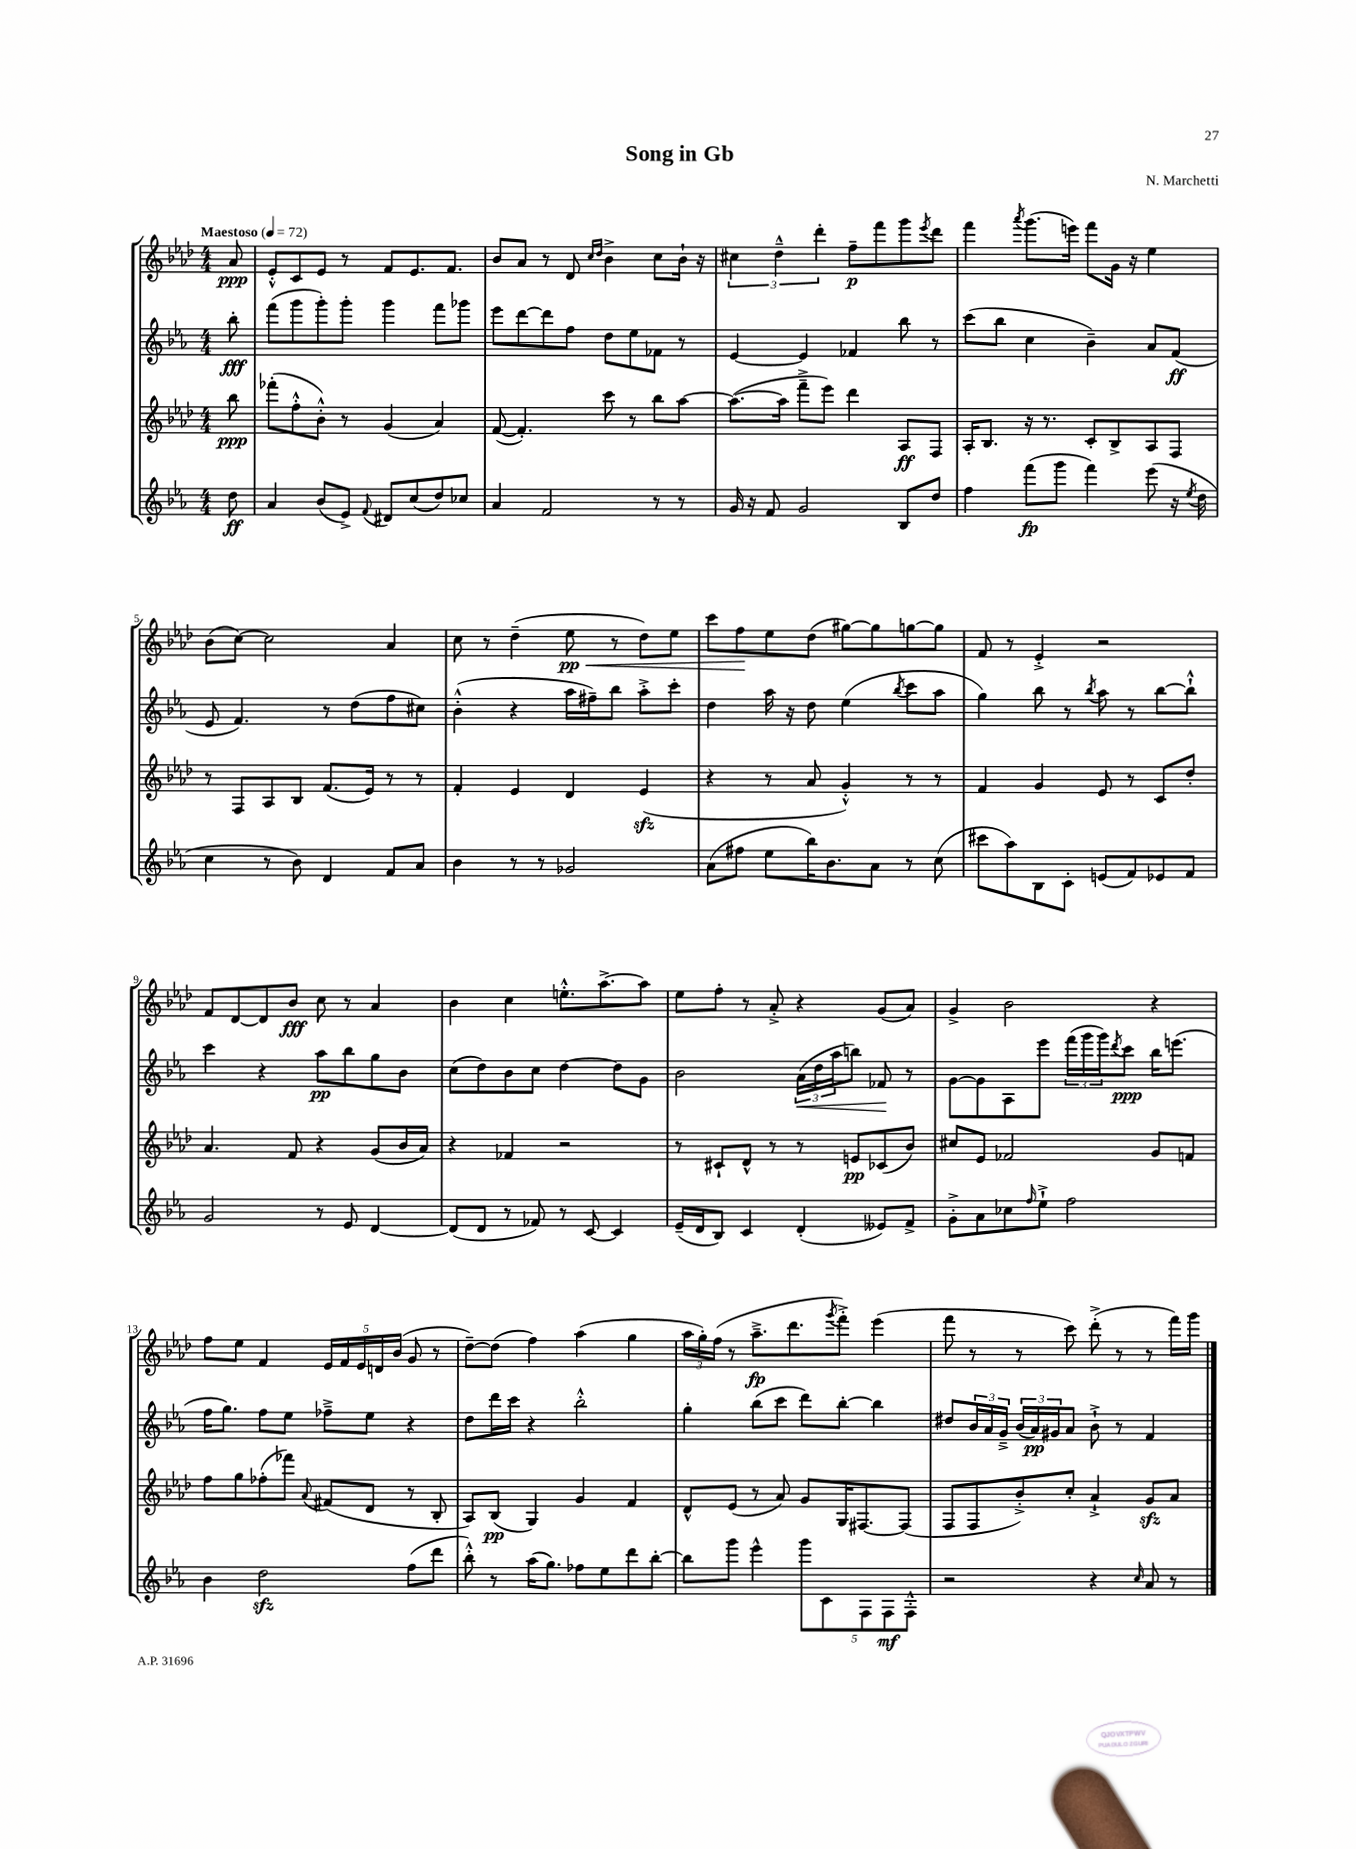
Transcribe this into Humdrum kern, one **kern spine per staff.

**kern	**kern	**kern	**kern
*staff4	*staff3	*staff2	*staff1
*clefG2	*clefG2	*clefG2	*clefG2
*k[b-e-a-]	*k[b-e-a-d-]	*k[b-e-a-]	*k[b-e-a-d-]
*M4/4	*M4/4	*M4/4	*M4/4
*MM72	*MM72	*MM72	*MM72
8dd\	8bb-\	8bb-'\	8a-/
=	=	=	=
4a-/	(8fff-'\L	(8fff\L	8e-'^^/L
.	8ff'^^\	8ggg\	8c/
(8b-/L	8b-'^^\J)	8ggg'\)	8e-/J
8e-^/J)	8r	8ggg'\J	8r
8qqf/	.	.	.
8d#/L	(4g/	4ggg\	8f/L
(8cc/	.	.	8.e-/
8dd/)	4a-/)	8fff\L	.
.	.	.	8.f/J
8cc-/J	.	8ggg-\J	.
=	=	=	=
4a-/	([8f/	8eee-\L	8b-/L
.	4.f'/])	[8ddd\	8a-/J
2f/	.	8ddd\]	8r
.	.	8ff\J	8d-/
.	.	.	16qqcc/LL
.	.	.	16qqdd-/JJ
.	8ccc\	8dd\L	4b-^\
.	8r	8ee-\	.
8r	8bb-\L	8f-\J	8cc\L
8r	[8aa-\J	8r	16b-`\Jk
.	.	.	16r
=	=	=	=
16g/	(8.aa-\_L	[4e-/	6cc#\
16r	.	.	.
8f/	.	.	.
.	.	.	6dd-~^^\
.	16aa-\]Jk	.	.
2g/	8fff~^\L	4e-/]	.
.	.	.	6ddd-'\
.	8eee-\J)	.	.
.	4ddd-\	4f-/	8ff~\L
.	.	.	8fff\
8B-/L	8A-/L	8bb-\	8ggg\
.	.	.	8qeee-/
8dd/J	8F/J	8r	8ddd-\J
=	=	=	=
4ff\	16A-'/LK	(8ccc\L	4fff\
.	8.B-/J	.	.
.	.	8bb-\J	.
.	.	.	8qaaa-/
(8fff\L	16r	4cc\	(8.ggg\L
.	8.r	.	.
8ggg\J	.	.	.
.	.	.	16eee\Jk)
4fff\)	8c'/L	4b-~\)	8fff\L
.	8B-^/	.	16g\Jk
.	.	.	16r
(8eee-\	8A-/	8a-/L	4ee-\
16r	8F/J	(8f/J	.
8qee-/	.	.	.
16dd\	.	.	.
=	=	=	=
4cc\	8r	8e-/	(8b-\L
.	8F/L	4.f/)	[8cc\J)
8r	8A-/	.	2cc\]
8b-\)	8B-/J	.	.
4d/	(8.f/L	8r	.
.	.	(8dd\L	.
.	16e-/Jk)	.	.
8f/L	8r	8ff\	4a-/
8a-/J	8r	8cc#\J)	.
=	=	=	=
4b-\	4f'/	(4b-'^^\	8cc\
.	.	.	8r
8r	4e-/	4r	(4dd-~\
8r	.	.	.
2g-/	4d-/	16aa-\LL	8ee-\
.	.	16ff#~\J)	.
.	.	8bb-\J	8r
.	(4e-/	8aa-'^\L	8dd-\L)
.	.	8ccc'\J	8ee-\J
=	=	=	=
(8a-\L	4r	4dd\	8ccc\L
8ff#\J	.	.	8ff\
8ee-\L	8r	16aa-\	8ee-\
.	.	16r	.
16bb-\K)	8a-/	8dd\	(8dd-\J
8.b-\	.	.	.
.	4g'^^/)	(4ee-\	[8gg#\L)
8a-\J	.	.	8gg#\]
.	.	8qbb-/	.
8r	8r	8ccc\L	[8gg\
(8cc\	8r	8aa-\J	8gg\]J
=	=	=	=
8ccc#\L	4f/	4gg\)	8f/
8aa-\)	.	.	8r
8B-\	4g/	8bb-\	4e-'^/
8c'\J	.	8r	.
.	.	8qbb-/	.
(8e/L	8e-/	8aa-\	2r
8f/)	8r	8r	.
8e-/	8c/L	[8bb-\L	.
8f/J	8dd-'/J	8bb-`^^\]J	.
=	=	=	=
2g/	4.a-/	4ccc\	8f/L
.	.	.	[8d-/
.	.	4r	8d-/]
.	8f/	.	8b-/J
8r	4r	8aa-\L	8cc\
8e-/	.	8bb-\	8r
[4d/	(8g/L	8gg\	4a-/
.	16b-/L	8b-\J	.
.	16a-/JJ)	.	.
=	=	=	=
(8d/]L	4r	(8cc\L	4b-\
8d/J	.	8dd\)	.
8r	4f-/	8b-\	4cc\
8f-/)	.	8cc\J	.
8r	2r	[4dd\	8.ee'^^\L
[8c/	.	.	.
.	.	.	[8.aa-^\
4c/]	.	8dd\]L	.
.	.	8g\J	8aa-\]J
=	=	=	=
(16e-~/LL	8r	2b-\	8ee-\L
16d/J	.	.	.
8B-/J)	8c#`/L	.	8ff'\J
4c/	8d-^^/J	.	8r
.	8r	.	8a-'^/
(4d'/	8r	(24a-\LL	4r
.	.	24dd\	.
.	.	24aa-\J	.
.	8e/L	8bb\J)	.
8e--/L)	(8c-/	8f-/	(8g/L
8f^/J	8b-/J)	8r	8a-/J)
=	=	=	=
8g'^\L	8cc#/L	[8g\L	4g^/
8a-\	8e-/J	8g\]	.
8cc-\	2f-/	8A-\	2b-\
16qqff/	.	.	.
8ee-`^\J	.	8eee-\J	.
2ff\	.	(24fff\LL	.
.	.	24ggg\	.
.	.	24ggg\J)	.
.	.	8qddd/	.
.	.	8ccc\J	.
.	8g/L	16bb-\LK	4r
.	.	(8.eee\J	.
.	8f/J	.	.
=	=	=	=
4b-\	8ff\L	16ff\LK	8ff\L
.	.	8.gg\J)	.
.	8gg\	.	8ee-\J
2dd\	(8ff-'\	8ff\L	4f/
.	8fff-\J)	8ee-\J	.
.	8qqa-/	.	.
.	(8f#/L	8ff-~^\L	20e-/LL
.	.	.	20f/
.	.	.	20e-/
.	8d-/J	8ee-\J	.
.	.	.	20d/
.	.	.	(20b-/JJ
(8ff\L	8r	4r	8g/
8ddd\J	8B-'/	.	8r
=	=	=	=
8bb-'^^\)	8A-/L)	8dd\L	[8dd-~\L)
8r	(8B-/J	16ddd\L	(8dd-\]J
.	.	16ccc\JJ	.
(16aa-\LK	4G/)	4r	4ff\)
8.gg\J)	.	.	.
8ff-\L	4g/	2bb-'^^\	(4aa-\
8ee-\	.	.	.
8ddd\	4f/	.	4gg\
[8bb-'\J	.	.	.
=	=	=	=
8bb-\]L	8d-^^/L	4gg'\	24aa-\LL
.	.	.	24gg'\)
.	.	.	(24ff\JJ
8ggg\J	(8e-/J	.	8r
4eee-^^\	8r	(8bb-\L	8.aa-~^\L
.	8a-/)	8ccc\J	.
.	.	.	8.ddd-\
10ggg\L	8g/L	8ddd\L)	.
10c\	.	.	.
.	.	.	8qggg/
.	16G/K	[8bb-'\J	8fff'^\J)
.	[8.F#/	.	.
10F\	.	.	.
.	.	4bb-\]	(4eee-\
10F\	.	.	.
.	(8F#/]J	.	.
10F'^^\J	.	.	.
=	=	=	=
2r	8F/L	8dd#/L	8fff\
.	8F/	24b-/L	8r
.	.	24a-/	.
.	.	24g~^/JJ	.
.	8b-'^/)	(24b-/LL	8r
.	.	24a-/)	.
.	.	24g#/J	.
.	8cc'/J	8a-/J	8ccc\)
4r	4a-`^/	8b-`^\	(8ddd-'^\
.	.	8r	8r
16qqcc/	.	.	.
8a-/	8g/L	4f/	8r
8r	8a-/J	.	16fff\LL)
.	.	.	16ggg\JJ
==	==	==	==
*-	*-	*-	*-
